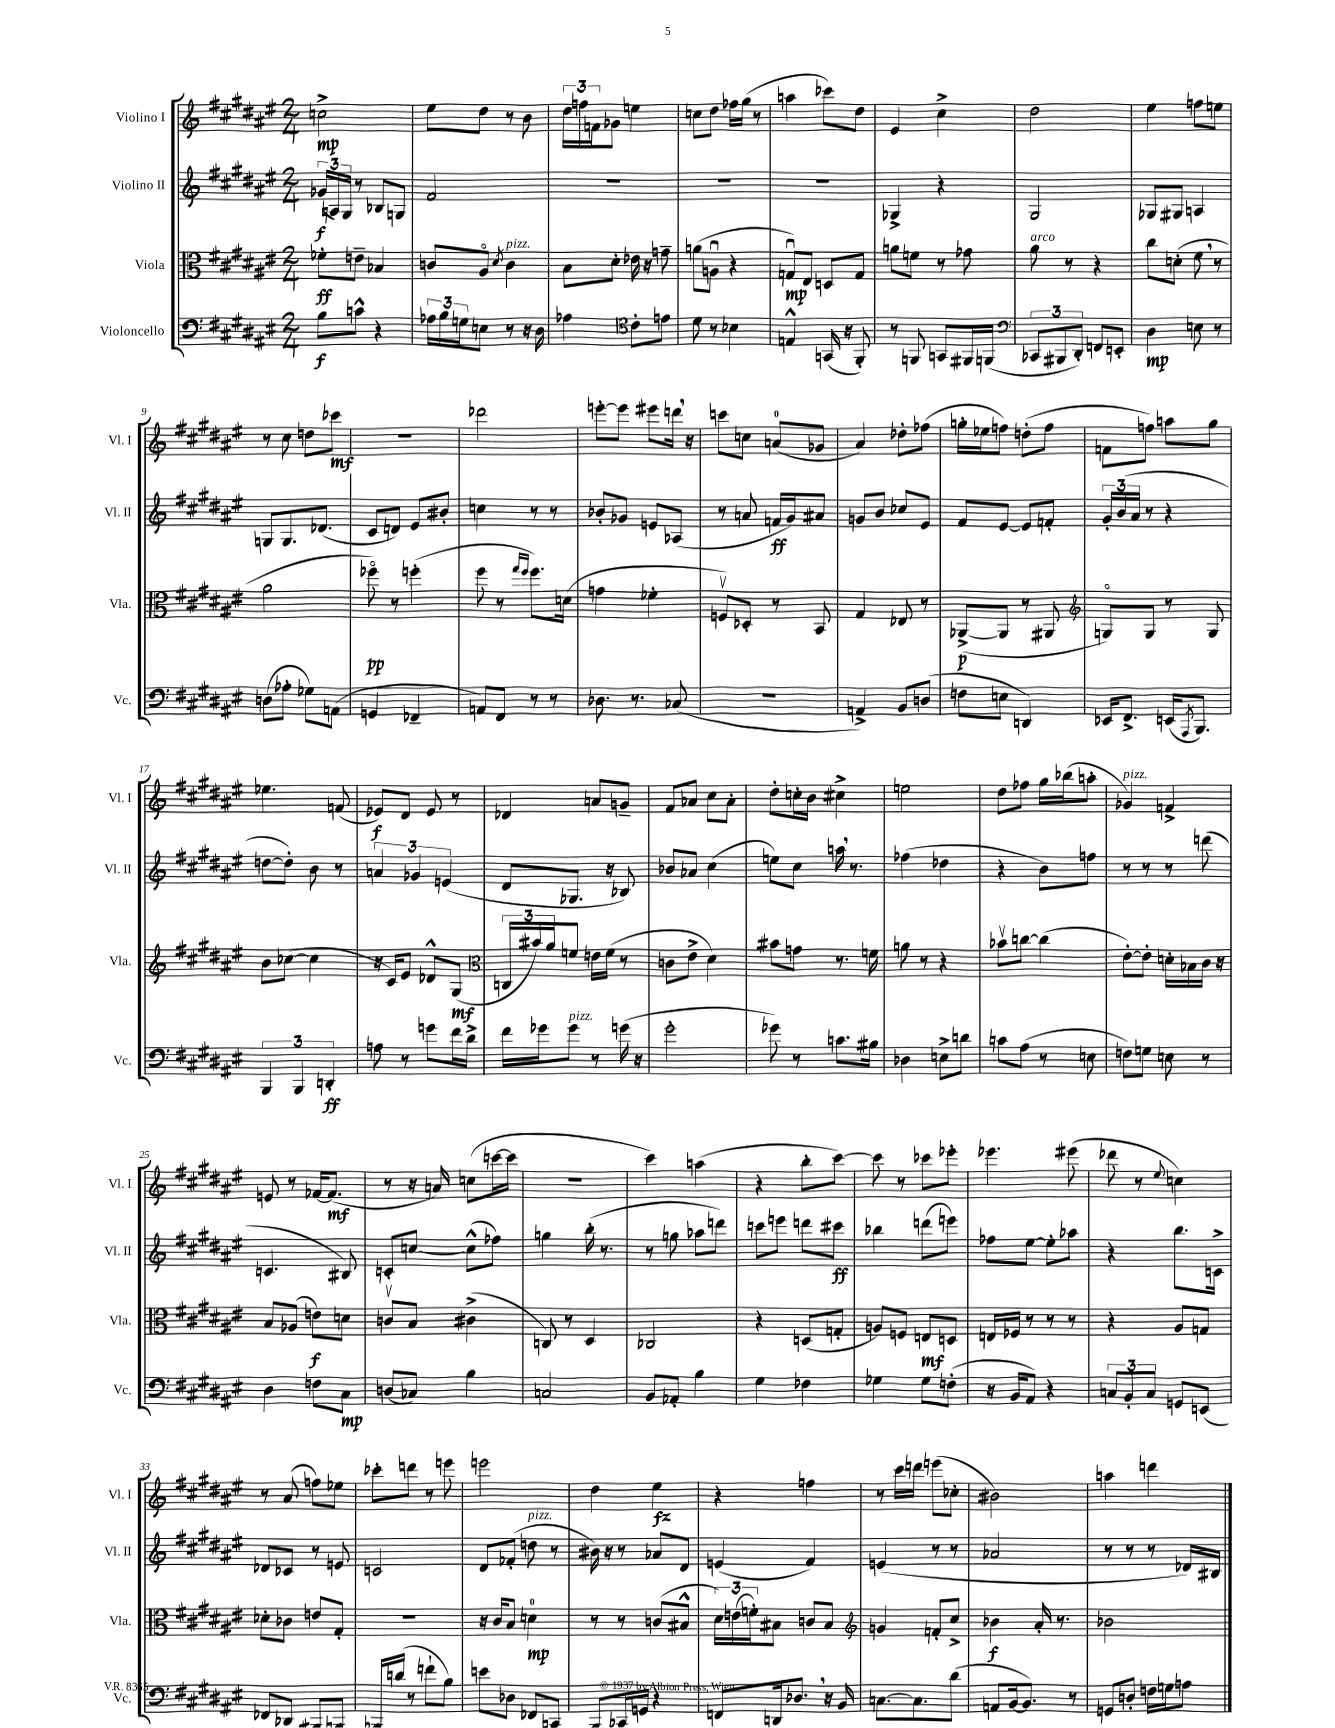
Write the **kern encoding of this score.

**kern	**kern	**kern	**kern
*staff4	*staff3	*staff2	*staff1
*clefF4	*clefC3	*clefG2	*clefG2
*k[f#c#g#d#a#e#]	*k[f#c#g#d#a#e#]	*k[f#c#g#d#a#e#]	*k[f#c#g#d#a#e#]
*M2/4	*M2/4	*M2/4	*M2/4
8B\L	8f-'\L	(24g-/LL	2cc^\
.	.	24A/)	.
.	.	24G#/JJ	.
8c^^\J	8e~\J	8r	.
4r	4B-/	8B-/L	.
.	.	8G/J	.
=	=	=	=
24A-\LL	8c/L	2f#/	8ee#\L
24B\	.	.	.
24G\J	.	.	.
8E\J	8A#o/J	.	8dd#\J
.	8qd#/	.	.
8r	4c\	.	8r
16r	.	.	8b\
16D#\	.	.	.
=	=	=	=
4A-\	8B\L	2r	24dd#\LL
.	.	.	24ff\
.	.	.	24f\J
.	8d#'\J	.	8g-\J
*clefC4	*	*	*
8c#'\L	16e-\	.	4ee\
.	16r	.	.
8e\J	8g~\	.	.
=	=	=	=
8d#\	(8a\L	2r	8cc\L
8r	8Au\J	.	8dd#\J
4B-\	4r	.	16ff-\LL
.	.	.	(16gg#\JJ
.	.	.	8r
=	=	=	=
4E^^/	8Gu/L)	2r	4aa\
.	8E#/J	.	.
(16GG/	8D/L	.	8ccc-\L)
16r	.	.	.
8FF#'/)	8G/J	.	8dd#\J
=	=	=	=
8r	8a\L	4G-^/	4e#/
8FF/	8f\J	.	.
8GG/L	8r	4r	4cc#^\
16FF#/L	8g-\	.	.
(16FF/JJ	.	.	.
=	=	=	=
*clefF4	*	*	*
12CC-/L	8a#\	2G#/	2dd#\
12BBB#/	.	.	.
.	8r	.	.
12DD#'/J)	.	.	.
8FF/L	4r	.	.
8EE'/J	.	.	.
=	=	=	=
4D#\	8cc#\L	8G-/L	4ee#\
.	(8d'\J	8G#/J	.
8E\	8f#\	4A/	8ff\L
8r	8r	.	8ee\J
=	=	=	=
(8D\L	2a#\	8G/L	8r
8A-'\J	.	8.G/	8cc#\
8G-\L)	.	.	8dd\L
.	.	(8.d-/J	.
(8AA\J	.	.	8ccc-\J
=	=	=	=
4GG/	8ff-o\)	8c#/L	2r
.	8r	8d/J)	.
4FF-~/	(4ff'\	8e#/L	.
.	.	8b#'/J	.
=	=	=	=
8AA/L)	8ff#\	4cc\	2ddd-\
8FF#/J	8r	.	.
.	16qqgg#/LL	.	.
.	16qqff#/JJ	.	.
8r	8.ff#\L)	8r	.
8r	.	8r	.
.	(16d\Jk	.	.
=	=	=	=
8.D-\	4g\	8b-'/L	[8eee'\L
.	.	8g-/J	8eee\]J
8.r	.	.	.
.	4f-'\	8e/L	8eee#\L
(8C-/	.	(8A-/J	16ddd\Jk
.	.	.	16r
=	=	=	=
2r	8Fv/L)	8r	8ccc\L
.	8D-'/J	8a/	8cc\J
.	8r	16f/LL	(8a/L
.	.	16g#/J)	.
.	8BB/	8a#/J	8g-/J
=	=	=	=
4AA^/)	4G#/	8g/L	4a#/)
.	.	8b/J	.
8BB/L	8E-/	8cc-/L	8dd-'\L
(8D/J	8r	8e#/J	(8ff-\J
=	=	=	=
8F\L	([8AA-^/L	8f#/L	16gg'\LL
.	.	.	16ee-\J
8E\J	8AA-/]J	[8e#/J	8ff\J)
4DD/)	8r	8e#/]L	(8dd'\L
.	8AA#/	8f'/J	8ff\J
=	=	=	=
*	*clefG2	*	*
16EE-/LK	8Go/L)	24g#'/LL	8f\L
.	.	(24b/	.
8.FF#^/J	.	.	.
.	.	24a#/JJ	.
.	8G/J	8r	8ff\J)
(16EE/LK	8r	4r	8aa\L
8qAAA#/	.	.	.
8.BBB/J)	.	.	.
.	8G/	.	8gg#\J
=	=	=	=
6BBB/	8b\L	[8dd\L	4.ee-\
.	([8cc-\J	8dd'\]J)	.
6BBB/	.	.	.
.	4cc-\]	8b\	.
6DD'/	.	.	.
.	.	8r	(8f/
=	=	=	=
8A\	16r	6a/	8e-/L)
.	16c#/LK)	.	.
8r	8e#/J	.	8d#/J
.	.	6g-/	.
8g\L	8d-^^/L	.	8e-/
.	.	(6e/	.
16f#\L	(8G#/J	.	8r
16d#^\JJ	.	.	.
=	=	=	=
*	*clefC3	*	*
16f#\LL	24C/LL	8d#/L	4d-/
.	24b#/)	.	.
16g-\J	.	.	.
.	24a#/J	.	.
8g-\J	8f/J	8.G-/J	.
8r	16e\LL	.	8a/L
.	(16f\JJ	16r	.
(16g\	8r	8B-/)	8g~/J
16r	.	.	.
=	=	=	=
2g#'\	8c\L	8b-/L	8f#/L
.	8e#^\J	8a-/J	8a-/J
.	4d#\)	(4cc#\	8cc#\L
.	.	.	8a-'\J
=	=	=	=
8g-\)	8b#\L	8ee\L)	8dd#'\L
8r	8g\J	8cc#\J	16cc'\L
.	.	.	16b\JJ
8.c\L	8.r	16aa\	4cc#^\
.	.	8.r	.
16B#\Jk	16f\	.	.
=	=	=	=
4D-\	8a\	(4ff-\	2ee\
.	8r	.	.
8E^\L	4r	4dd-\	.
8d\J	.	.	.
=	=	=	=
8c\L	8b-v\L	4r	8dd#\L
(8A#\J	[8cc\J	.	8ff-\J
8r	(4cc\]	8b\L)	16gg#\LL
.	.	.	(16bb-\J
8E\	.	8ff\J	8aa'\J
=	=	=	=
8F\L)	[8e#'\L)	8r	4g-/)
8G\J	8e#'\]J	8r	.
8E\	16d'\LL	8r	4f^/
.	16B-\	.	.
8r	16c#\JJ	(8ddd\	.
.	16r	.	.
=	=	=	=
4D#\	8B/L	4.c/	8e/
.	(8A-/J	.	8r
8F\L	8e\L)	.	[16f-/LK
.	.	.	(8.f-/]J
8C#\J	8d\J	8B#/)	.
=	=	=	=
(8D/L	8cv/L	8c'/L	8r
8C-/J)	8B/J	[8cc/J	16r
.	.	.	16a/)
4B\	(4c#^\	(8cc^^\]L	(8cc\L
.	.	8ff-\J)	[16ccc\L
.	.	.	16ccc\]JJ
=	=	=	=
2C/	8C/)	4gg\	2r
.	8r	.	.
.	4D#/	(16bb'\	.
.	.	8.r	.
=	=	=	=
8BB/L	2C-/	8r	4ccc#\)
8AA-'/J	.	8gg\	.
4B\	.	8aa-\L	(4aa\
.	.	8ddd\J)	.
=	=	=	=
4G#\	4r	8ccc\L	4r
.	.	8eee\J	.
4F-\	(8D/L	8ddd\L	8bb'\L
.	8G'/J	8ccc#\J	[8ccc#\J)
=	=	=	=
4G-\	8A/L)	4bb-\	8ccc#\]
.	8F/J	.	8r
8G-\L	8E/L	(8ddd\L	8ccc-\L
(8F'\J	8D/J	8eee\J)	8eee-'\J
=	=	=	=
16r	16E/LL	8ff-\L	4.eee-\
16BB/LK	16F-/JJ	.	.
8AA#/J)	8r	[8ee#\J	.
4r	8r	8ee#'\]L	.
.	8r	8aa-\J	(8eee#\
=	=	=	=
12C/L	4r	4r	8ddd-\
12BB'/	.	.	.
.	.	.	8r
12C/J	.	.	.
.	.	.	8qqee#/
8GG/L	8A#/L	8.bb\L	4cc\)
(8EE/J	8G/J	.	.
.	.	16c^\Jk	.
=	=	=	=
8FF-/L	8d-'\L	8d-/L	8r
8DD-/J	8c-\J	8c-/J	(8a#/
8BBB#/L)	8e/L	8r	8ff\L)
8BBB/J	8G#'/J	8e/	8ee-\J
=	=	=	=
16BBB-'/LL	2r	2c/	8ccc-'\L
(16d/JJ	.	.	.
8r	.	.	8ddd\J
8f`\L	.	.	8r
8B\J)	.	.	8eee\
=	=	=	=
8e\L	16r	8d#/L	2eee\
.	16c#/LK	.	.
8D-\J	8B/J	(8f-'/J	.
8FF-/L	4d\	8dd\	.
(8CC'/J	.	8r	.
=	=	=	=
8BBB/L	8r	16b#\)	4dd#\
.	.	16r	.
16CC-/L)	8r	8r	.
16GG/JJ	.	.	.
4r	(8c/L	8a-/L	4ee#\
.	8B#^^/J	8d#/J	.
=	=	=	=
8FF/L	24d#\LL)	(4e/	4r
.	(24e\	.	.
.	24f'\J)	.	.
16DD/k	8B#\J	.	.
8.D-/J	.	.	.
.	8c/L	4f#/)	4ff\
16r	8B#/J	.	.
16BB/	.	.	.
=	=	=	=
*	*clefG2	*	*
[8.C\L	4g/	(4e/	8r
.	.	.	16ccc#\LL
8.C\]	.	.	16ddd\JJ
.	8f'/L	8r	(8eee\L
(8d#\J	8cc#^/J	8r	8cc-'\J
=	=	=	=
8AA/L	4b-\	2a-/	2b#\)
[16BB/k	.	.	.
8.BB/]J)	.	.	.
.	16a#'/	.	.
.	8.r	.	.
8r	.	.	.
=	=	=	=
8GG/L	2b-\	8r	4aa\
8D'/J	.	8r	.
16F\LL	.	8r	4ddd\
16G\J	.	.	.
8A\J	.	16d-/LL)	.
.	.	16B#/JJ	.
==	==	==	==
*-	*-	*-	*-
